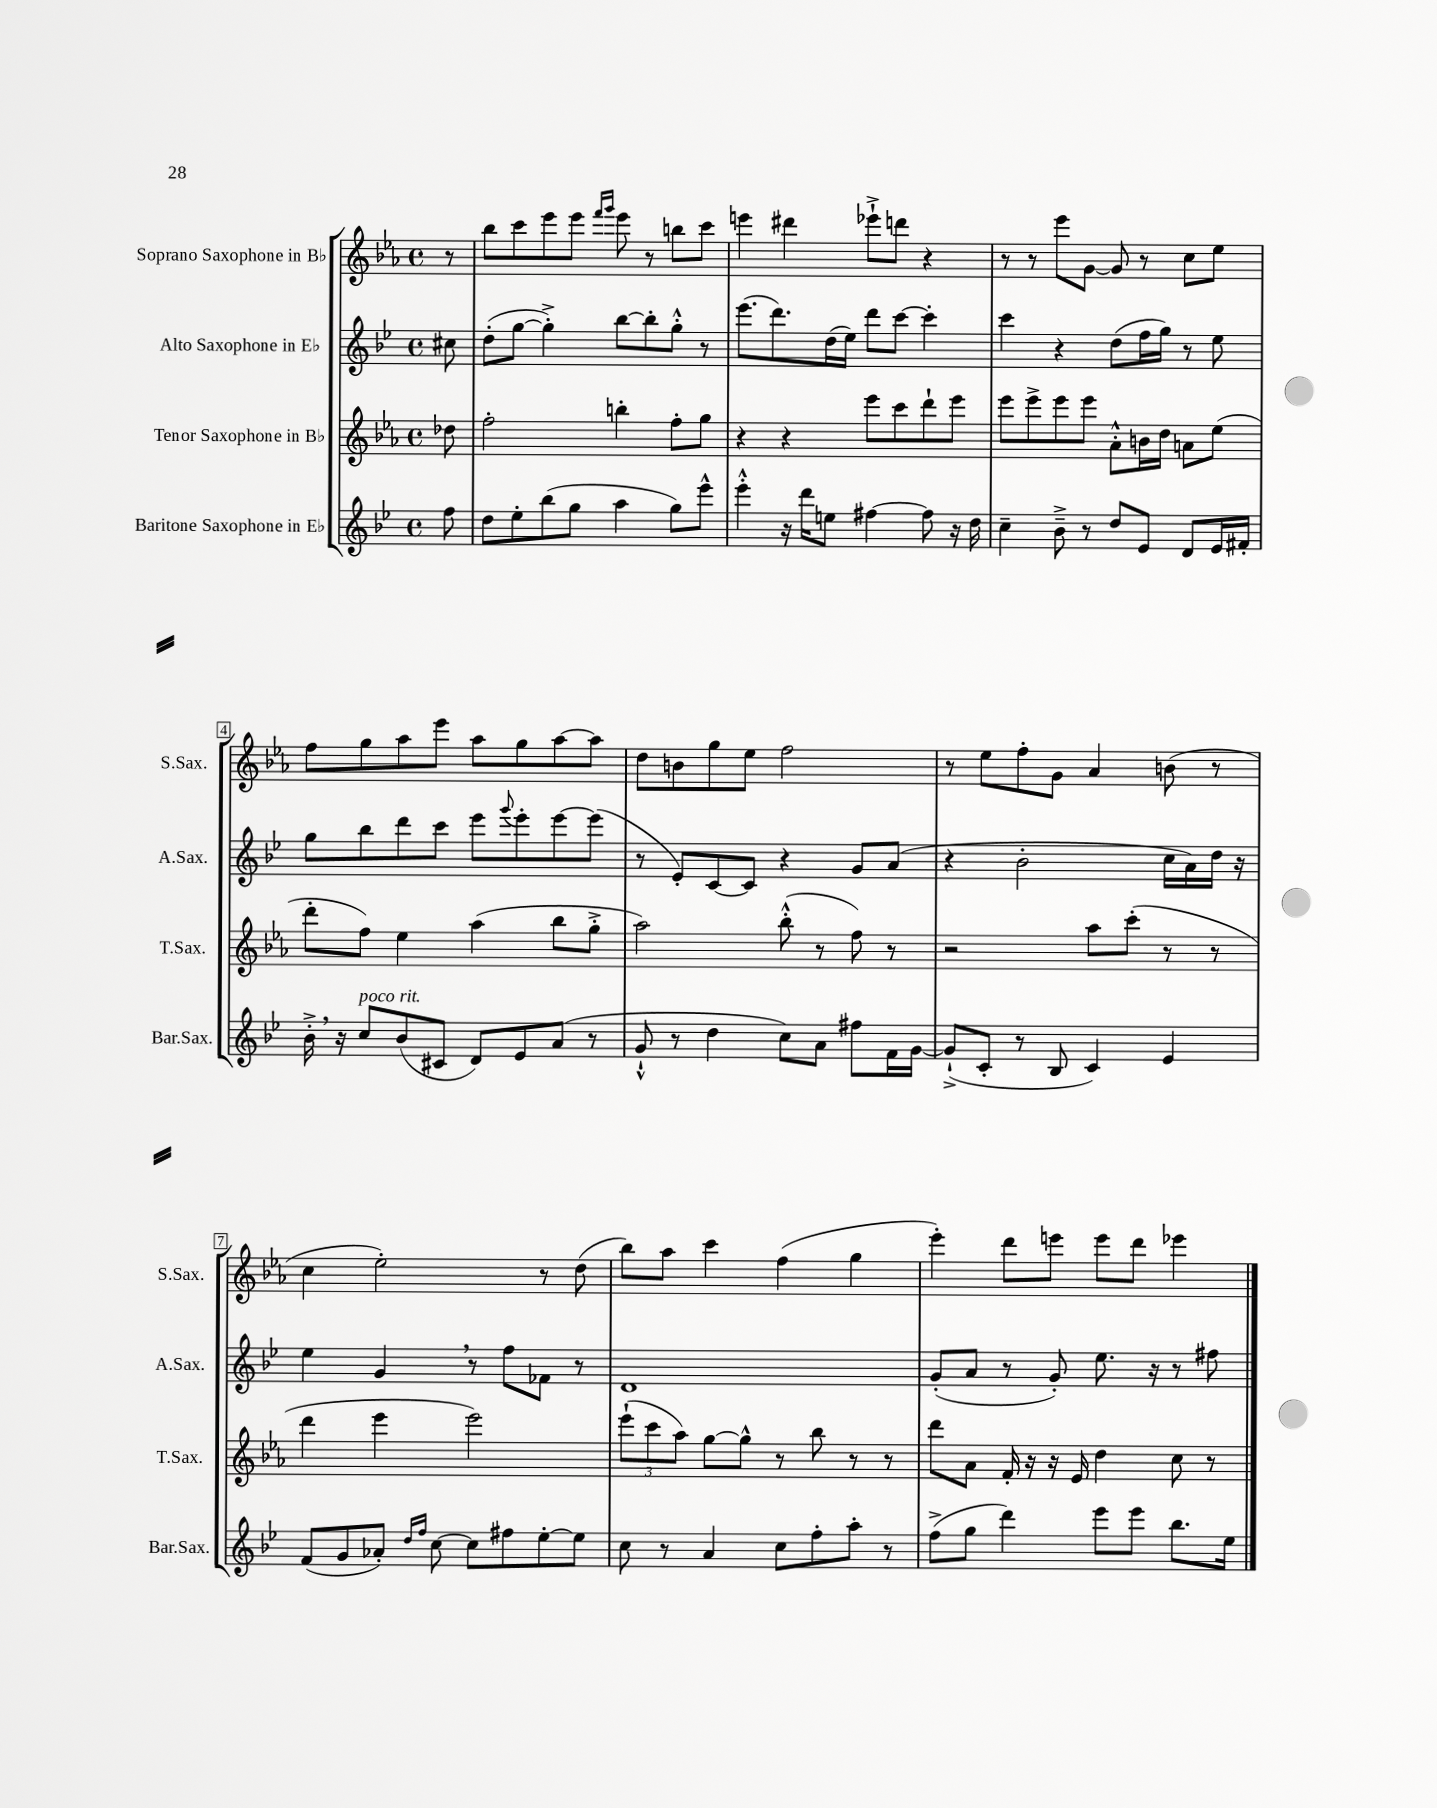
<<
\new StaffGroup <<
\new Staff = "s0" \with { instrumentName = "Soprano Saxophone in Bb" shortInstrumentName = "S.Sax." } {
    \clef treble \key ees \major \defaultTimeSignature \time 4/4 \partial 8
    r8 |
    bes''8 c'''8 ees'''8 ees'''8 \grace { f'''16 g'''16 } ees'''8 r8 b''8 c'''8 |
    e'''4 dis'''4 ees'''8-!-> d'''8 r4 |
    r8 r8 ees'''8 g'8~ g'8 r8 c''8 ees''8 |
    f''8 g''8 aes''8 ees'''8 aes''8 g''8 aes''8~ aes''8 |
    d''8 b'8 g''8 ees''8 f''2 |
    r8 ees''8 f''8-. g'8 aes'4 b'8( r8 |
    c''4 ees''2-.) r8 d''8( |
    bes''8) aes''8 c'''4 f''4( g''4 |
    ees'''4-.) d'''8 e'''8 e'''8 d'''8 ees'''4 \bar "|." |
}
\new Staff = "s1" \with { instrumentName = "Alto Saxophone in Eb" shortInstrumentName = "A.Sax." } {
    \clef treble \key bes \major \defaultTimeSignature \time 4/4 \partial 8
    cis''8 |
    d''8-.( g''8~ g''4-.->) bes''8~ bes''8-. g''8-.-^ r8 |
    ees'''8.( d'''8.) d''16( ees''16) d'''8 c'''8~ c'''4-. |
    c'''4 r4 d''8( f''16 g''16) r8 ees''8 |
    g''8 bes''8 d'''8 c'''8 ees'''8 \appoggiatura { g'''8 } ees'''8-. ees'''8~ ees'''8( |
    r8 ees'8-.) c'8~ c'8 r4 g'8 a'8( |
    r4 bes'2-. c''16 a'16) d''16 r16 |
    ees''4 g'4 \breathe r8 f''8 fes'8 r8 |
    d'1 |
    g'8-.( a'8 r8 g'8-.) ees''8. r16 r8 fis''8 \bar "|." |
}
\new Staff = "s2" \with { instrumentName = "Tenor Saxophone in Bb" shortInstrumentName = "T.Sax." } {
    \clef treble \key ees \major \defaultTimeSignature \time 4/4 \partial 8
    des''8 |
    f''2-. b''4-. f''8-. g''8 |
    r4 r4 ees'''8 c'''8 d'''8-! ees'''8 |
    ees'''8 ees'''8-> ees'''8 ees'''8 aes'8-.-^ b'16 d''16 a'8 ees''8( |
    d'''8-. f''8) ees''4 aes''4( bes''8 g''8-.-> |
    aes''2) bes''8-.-^( r8 f''8) r8 |
    r2 aes''8 c'''8-.( r8 r8 |
    d'''4 ees'''4 ees'''2) |
    \tuplet 3/2 { ees'''8-!( c'''8 aes''8) } g''8~ g''8-^ r8 bes''8 r8 r8 |
    d'''8 aes'8 f'16-. r16 r16 ees'16 d''4 c''8 r8 \bar "|." |
}
\new Staff = "s3" \with { instrumentName = "Baritone Saxophone in Eb" shortInstrumentName = "Bar.Sax." } {
    \clef treble \key bes \major \defaultTimeSignature \time 4/4 \partial 8
    f''8 |
    d''8 ees''8-. bes''8( g''8 a''4 g''8) ees'''8-^ |
    ees'''4-.-^ r16 d'''16 e''8 fis''4~ fis''8 r16 d''16 |
    c''4-- bes'8---> r8 d''8 ees'8 d'8 ees'16 fis'16-. |
    bes'16-.-> \breathe r16 c''8^\markup { \italic "poco rit." } bes'8( cis'8 d'8) ees'8 a'8( r8 |
    g'8-!-^ r8 d''4 c''8) a'8 fis''8 f'16 g'16~ |
    g'8-!->( c'8-. r8 bes8 c'4) ees'4 |
    f'8( g'8 aes'8-.) \grace { d''16 f''16 } c''8~ c''8 fis''8 ees''8~-. ees''8 |
    c''8 r8 a'4 c''8 f''8-. a''8-. r8 |
    f''8->( g''8 d'''4) ees'''8 ees'''8 bes''8. ees''16 \bar "|." |
}
>>
>>
\layout { \context { \Score \override BarNumber.stencil = #(make-stencil-boxer 0.1 0.3 ly:text-interface::print) } }
